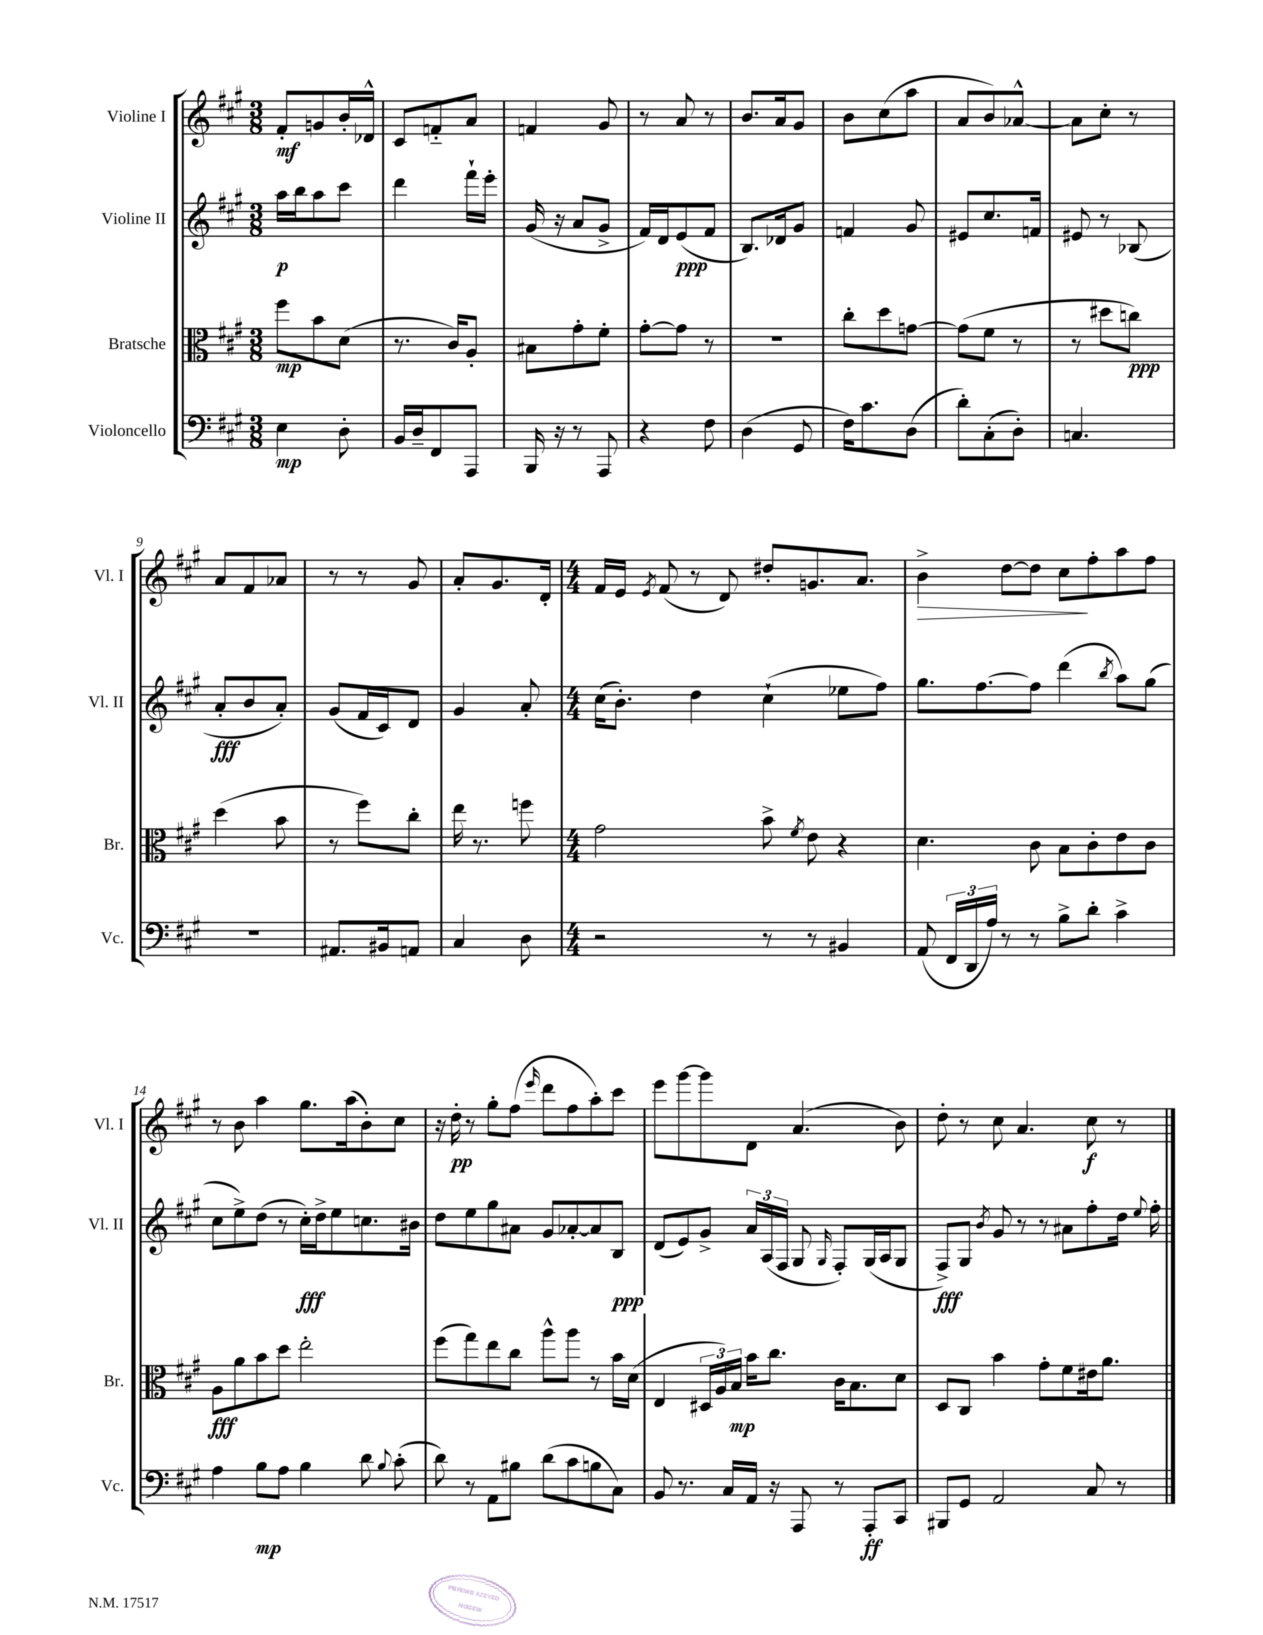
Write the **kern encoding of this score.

**kern	**dynam	**kern	**dynam	**kern	**dynam	**kern	**dynam
*part4	*part4	*part3	*part3	*part2	*part2	*part1	*part1
*staff4	*staff4	*staff3	*staff3	*staff2	*staff2	*staff1	*staff1
*I"Violoncello	*	*I"Bratsche	*	*I"Violine II	*	*I"Violine I	*
*I'Vc.	*	*I'Br.	*	*I'Vl. II	*	*I'Vl. I	*
*clefF4	*	*clefC3	*	*clefG2	*	*clefG2	*
*k[f#c#g#]	*	*k[f#c#g#]	*	*k[f#c#g#]	*	*k[f#c#g#]	*
*M3/8	*	*M3/8	*	*M3/8	*	*M3/8	*
=1	=1	=1	=1	=1	=1	=1	=1
4E\	mp	8ff#\L	mp	16aa\LL	p	8f#'/L	mf
.	.	.	.	16bb\J	.	.	.
.	.	8b\	.	8aa\	.	8gn/	.
8D'\	.	(8d\J	.	8ccc#\J	.	16b'/L	.
.	.	.	.	.	.	16d-X^^/JJ	.
=2	=2	=2	=2	=2	=2	=2	=2
16BB/LL	.	8.r	.	4ddd\	.	8c#/L	.
16D~/J	.	.	.	.	.	.	.
8FF#/	.	.	.	.	.	8fn/	.
.	.	16c#/KL)	.	.	.	.	.
8AAA/J	.	8A'/J	.	16fff#`\LL	.	8a/J	.
.	.	.	.	16eee'\JJ	.	.	.
=3	=3	=3	=3	=3	=3	=3	=3
16BBB/	.	8B#X\L	.	(16g#/	.	4fn/	.
16r	.	.	.	16r	.	.	.
8r	.	8g#'\	.	8a/L	.	.	.
8AAA/	.	8f#'\J	.	8g#^/J	.	8g#/	.
=4	=4	=4	=4	=4	=4	=4	=4
4r	.	[8g#'\L	.	16f#/LL)	.	8r	.
.	.	.	.	16d/J	.	.	.
.	.	8g#\J]	.	(8e/	ppp	8a/	.
8F#\	.	8r	.	8f#/J	.	8r	.
=5	=5	=5	=5	=5	=5	=5	=5
(4D\	.	4.r	.	8.B/L)	.	8.b/L	.
.	.	.	.	16d-X/k	.	16a/k	.
8GG#/	.	.	.	8g#/J	.	8g#/J	.
=6	=6	=6	=6	=6	=6	=6	=6
16F#\KL)	.	8cc#'\L	.	4fn/	.	8b\L	.
8.c#\	.	.	.	.	.	.	.
.	.	8dd\	.	.	.	(8cc#\	.
(8D\J	.	[8gn\J	.	8g#/	.	8aa\J	.
=7	=7	=7	=7	=7	=7	=7	=7
8d'\L)	.	(8g\L]	.	8e#X/L	.	8a/L	.
(8C#'\	.	8f#\J	.	8.cc#/	.	8b/)	.
8D'\J)	.	8r	.	.	.	[8a-X^^/J	.
.	.	.	.	16fn/Jk	.	.	.
=8	=8	=8	=8	=8	=8	=8	=8
4.Cn/	.	8r	.	8e#X/	.	8a-\L]	.
.	.	8dd#X\L	.	8r	.	8cc#'\J	.
.	.	8ccn\J)	ppp	(8B-X/	.	8r	.
!!LO:LB:g=z
=9	=9	=9	=9	=9	=9	=9	=9
4.r	.	(4dd\	.	8a'/L	fff	8a/L	.
.	.	.	.	8b/	.	8f#/	.
.	.	8b\	.	8a'/J)	.	8a-X/J	.
=10	=10	=10	=10	=10	=10	=10	=10
8.AA#X/L	.	8r	.	(8g#/L	.	8r	.
.	.	8ff#\L)	.	16f#/L	.	8r	.
16BB#X/k	.	.	.	16c#/J)	.	.	.
8AAn/J	.	8cc#'\J	.	8d/J	.	8g#/	.
=11	=11	=11	=11	=11	=11	=11	=11
4C#/	.	16ee\	.	4g#/	.	8a'/L	.
.	.	8.r	.	.	.	.	.
.	.	.	.	.	.	8.g#/	.
8D\	.	8ffn\	.	8a'/	.	.	.
.	.	.	.	.	.	16d'/Jk	.
=12	=12	=12	=12	=12	=12	=12	=12
*M4/4	*	*M4/4	*	*M4/4	*	*M4/4	*
2r	.	2g#\	.	(16cc#\KL	.	16f#/LL	.
.	.	.	.	8.b'\J)	.	16e/JJ	.
.	.	.	.	.	.	8qe/	.
.	.	.	.	.	.	(8f#/	.
.	.	.	.	4dd\	.	8r	.
.	.	.	.	.	.	8d/)	.
8r	.	8b^\	.	(4cc#`\	.	8dd#X'/L	.
.	.	8qf#/	.	.	.	.	.
8r	.	8e\	.	.	.	8.gn/	.
4BB#X/	.	4r	.	8ee-X\L	.	.	.
.	.	.	.	.	.	8.a/J	.
.	.	.	.	8ff#\J)	.	.	.
=13	=13	=13	=13	=13	=13	=13	=13
!	!	!	!	!	!	!	!LO:HP:b
(8AA/	.	4.d\	.	8.gg#\L	.	4b^\	>
24FF#/LL	.	.	.	.	.	.	.
24DD/	.	.	.	.	.	.	.
.	.	.	.	[8.ff#\	.	.	.
24A/JJ)	.	.	.	.	.	.	.
8r	.	.	.	.	.	[8dd\L	.
8r	.	8c#\	.	8ff#\J]	.	8dd\J]	.
8B^\L	.	8B\L	.	(4ddd\	.	8cc#\L	.
8d'\J	.	8c#'\	.	.	.	8ff#'\	]
.	.	.	.	8qbb/	.	.	.
4c#^\	.	8e\	.	8aa\L)	.	8aa\	.
.	.	8c#\J	.	(8gg#\J	.	8ff#\J	.
!!LO:LB:g=z
=14	=14	=14	=14	=14	=14	=14	=14
4A\	.	8A\L	fff	8cc#\L	.	8r	.
.	.	8a\	.	8ee^\)	.	8b\	.
8B\L	mp	8b\	.	(8dd\J	.	4aa\	.
8A\J	.	8dd\J	.	8r	.	.	.
4B\	.	2ee'\	.	16cc#'\LL)	fff	8.gg#\L	.
.	.	.	.	16dd^\J	.	.	.
.	.	.	.	8ee\	.	.	.
.	.	.	.	.	.	(16aa\k	.
8d\	.	.	.	8.ccn\	.	8b'\)	.
8qqB/	.	.	.	.	.	.	.
(8c#'\	.	.	.	.	.	8cc#\J	.
.	.	.	.	16b#X\Jk	.	.	.
=15	=15	=15	=15	=15	=15	=15	=15
8d\)	.	(8ff#\L	.	8dd\L	.	16r	.
.	.	.	.	.	.	16dd'\	pp
8r	.	8gg#\)	.	8ee\	.	8r	.
8AA\L	.	8ee\	.	8gg#\	.	8gg#'\L	.
8B#X\J	.	8cc#\J	.	8a#X\J	.	(8ff#\J	.
.	.	.	.	.	.	16qqeee/	.
(8d\L	.	8aa^^\L	.	8g#/L	.	8ddd\L	.
8c#\	.	8aa\J	.	[8a-X'/	.	8ff#\	.
8Bn\	.	8r	.	8a-/]	.	8aa'\)	.
8C#\J)	.	16b\LL	.	8B/J	ppp	8ccc#\J	.
.	.	(16d\JJ	.	.	.	.	.
=16	=16	=16	=16	=16	=16	=16	=16
8BB/	.	4E/	.	(8d/L	.	8eee\L	.
8.r	.	.	.	8e/)	.	[8ggg#\	.
.	.	24D#X/LL	.	8g#^/J	.	8ggg#\]	.
.	.	24A/)	.	.	.	.	.
16C#/LL	.	.	.	.	.	.	.
.	.	24B/JJ	mp	.	.	.	.
16AA/JJ	.	16b\KL	.	24a/LL	.	8d\J	.
.	.	.	.	(24A/	.	.	.
16r	.	8.cc#\J	.	.	.	.	.
.	.	.	.	24F#/JJ	.	.	.
8AAA/	.	.	.	8G#/	.	(4.a/	.
.	.	.	.	16qqG#/	.	.	.
8r	.	16c#\KL	.	8F#'/L)	.	.	.
.	.	8.B\	.	.	.	.	.
8AAA'/L	ff	.	.	(16G#/L	.	.	.
.	.	.	.	16A/J	.	.	.
8CC#/J	.	8d\J	.	8G#/J	.	8b\)	.
=17	=17	=17	=17	=17	=17	=17	=17
8BBB#X/L	.	8D/L	.	8F#^/L)	fff	8dd'\	.
8GG#/J	.	8C#/J	.	8G#/J	.	8r	.
.	.	.	.	8qb/	.	.	.
2AA/	.	4b\	.	8g#/	.	8cc#\	.
.	.	.	.	8r	.	4.a/	.
.	.	8g#'\L	.	8r	.	.	.
.	.	8f#\	.	8a#X\L	.	.	.
8C#/	.	16e#X\k	.	8ff#'\	.	8cc#\	f
.	.	8.a\J	.	.	.	.	.
8r	.	.	.	16dd\Jk	.	8r	.
.	.	.	.	8qqee/	.	.	.
.	.	.	.	16ff#'\	.	.	.
==	==	==	==	==	==	==	==
*-	*-	*-	*-	*-	*-	*-	*-
